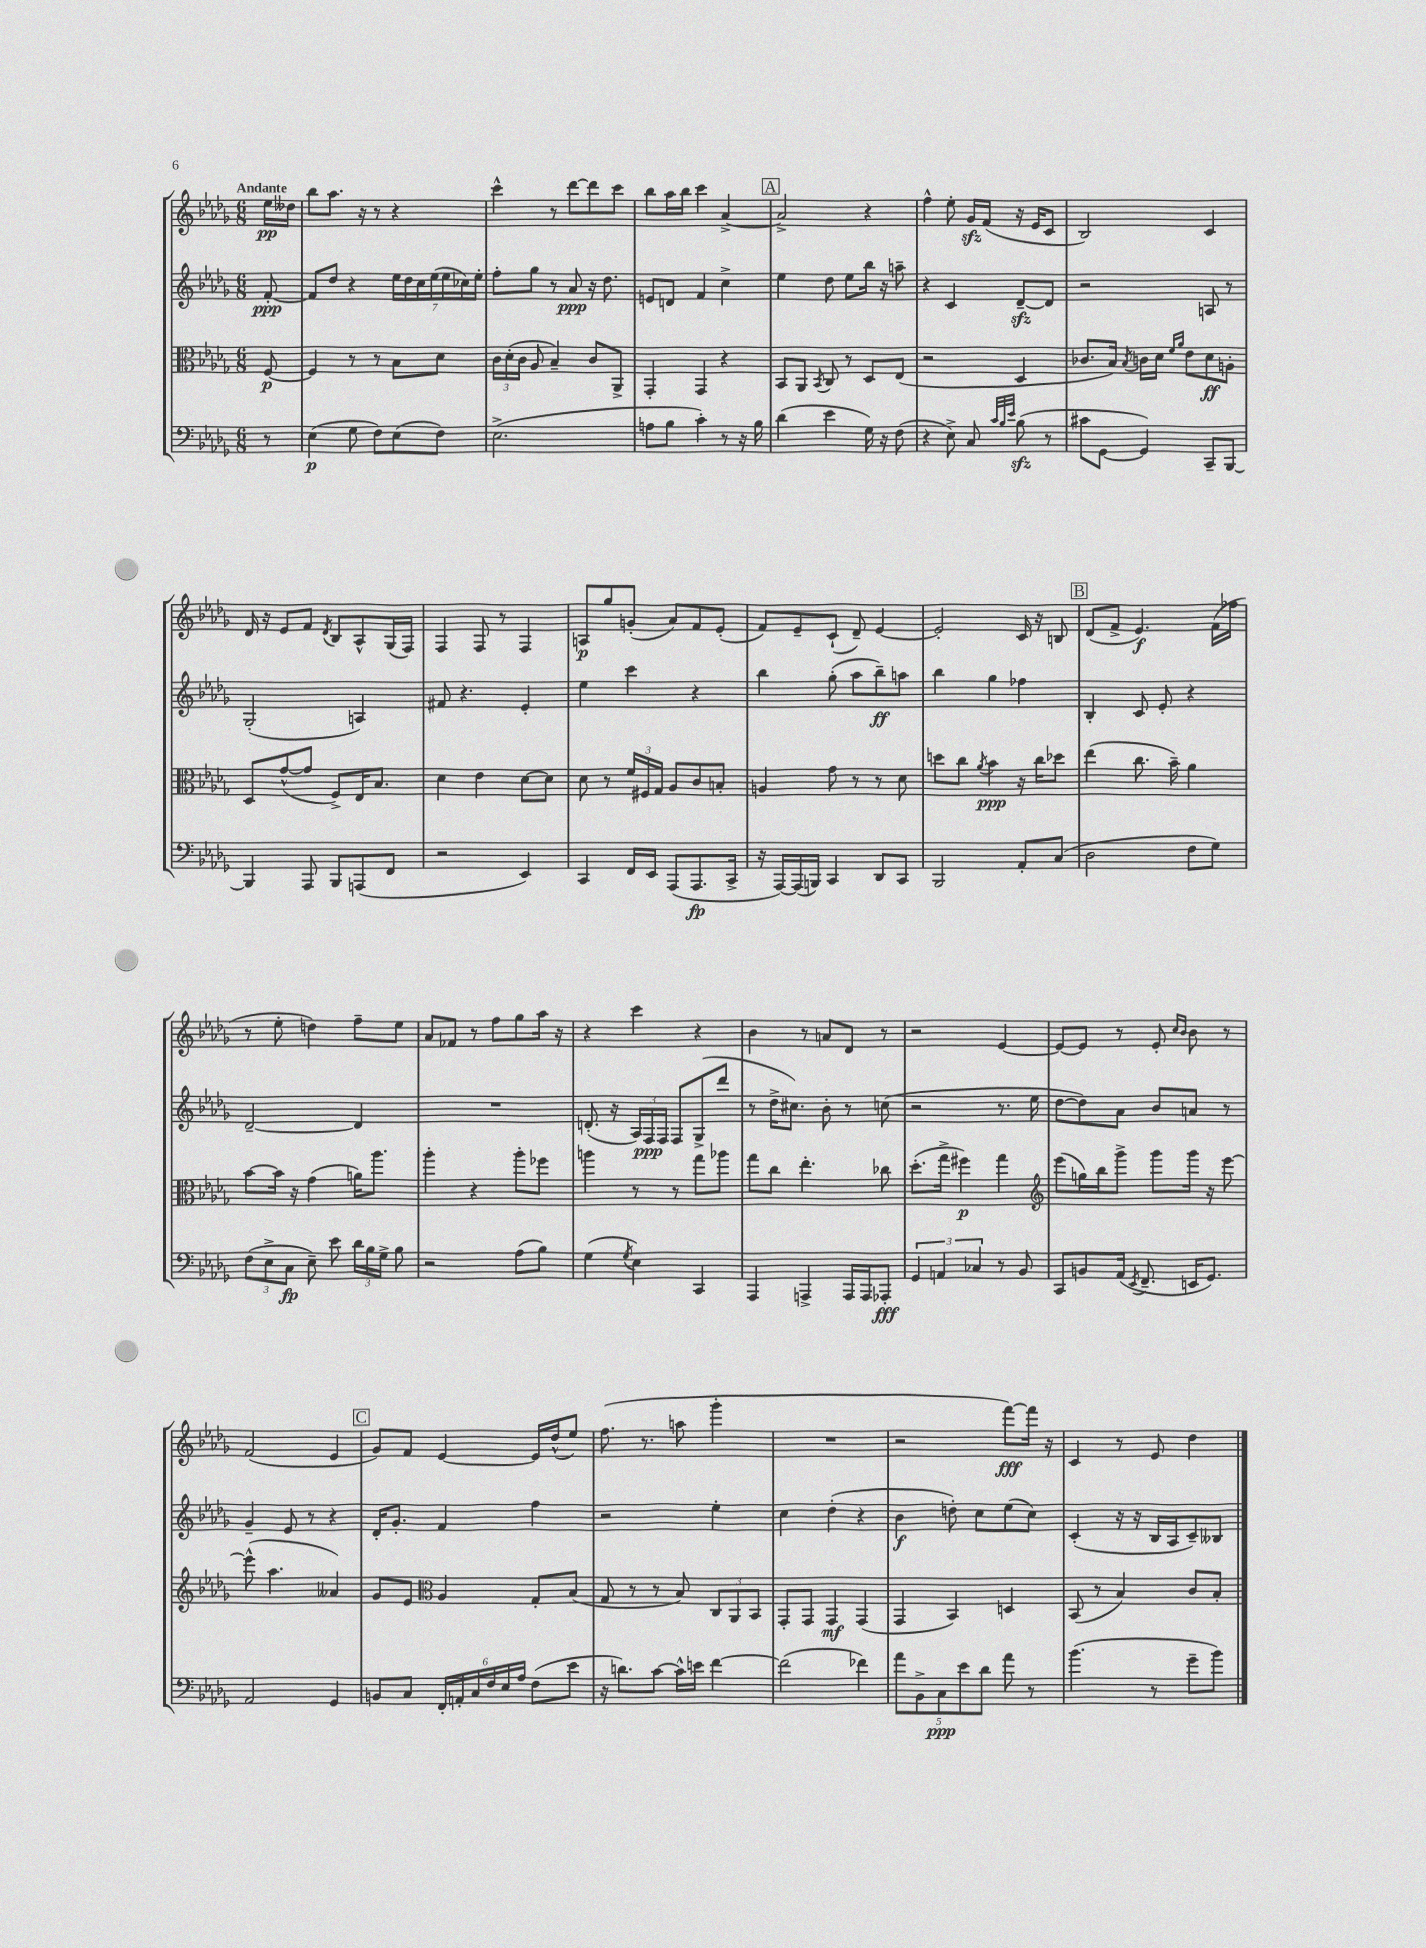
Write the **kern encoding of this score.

**kern	**kern	**kern	**kern
*staff4	*staff3	*staff2	*staff1
*clefF4	*clefC3	*clefG2	*clefG2
*k[b-e-a-d-g-]	*k[b-e-a-d-g-]	*k[b-e-a-d-g-]	*k[b-e-a-d-g-]
*M6/8	*M6/8	*M6/8	*M6/8
8r	[8F	[8f'	16ee-
.	.	.	16dd--
=	=	=	=
(4E-	4F]	8f]	8bb-
.	.	8dd-	8.aa-
8G-	8r	4r	.
.	.	.	16r
8F)	8r	.	8r
(8E-	8B-	28ee-	4r
.	.	28dd-	.
.	.	28cc	.
.	.	(28ee-	.
8F)	8d-	.	.
.	.	28ee-	.
.	.	28cc-)	.
.	.	28ee-'	.
=	=	=	=
(2.E-^	24c	8ff'	4ccc^^
.	(24d-'	.	.
.	24c	.	.
.	8A-	8gg-	.
.	4B-~)	8r	8r
.	.	8a-	[8ddd-
.	8c	16r	8ddd-]
.	.	8.dd-	.
.	8AA-^	.	8ccc
=	=	=	=
8A	4GG-'	8e	8bb-
8B-	.	8d	16aa-
.	.	.	16bb-
4c')	4GG-	4f	4ccc
8r	4r	4cc^	[4a-^
16r	.	.	.
16B-	.	.	.
=	=	=	=
(4d-	8BB-	4ee-	2a-^]
.	8AA-	.	.
.	8qBB-	.	.
4e-	8C	8dd-	.
.	8r	8ee-	.
16G-)	8D-	16bb-	4r
16r	.	16r	.
(8F	(8E-	8aa~	.
=	=	=	=
4r	2r	4r	4ff^^
8E-^)	.	4c	8ee-'
8C	.	.	16g-
.	.	.	(16f
32qqc	.	.	.
32qqB-	.	.	.
32qqe-	.	.	.
(8B-	4D-	[8d-~	16r
.	.	.	16e-
8r	.	8d-]	8c
=	=	=	=
8c#	8.c-	2r	2B-)
[8GG-	.	.	.
.	16B-)	.	.
.	8qB-	.	.
4GG-])	16c	.	.
.	16d-	.	.
.	16qqf	.	.
.	16qqa-	.	.
.	8e-	.	.
8CC~	8d-	8A	4c
[8BBB-	8A'	8r	.
=	=	=	=
4BBB-]	8D-	(2G-'	16d-
.	.	.	16r
.	([8g-^^	.	8e-
8AAA-	8g-]	.	8f
.	.	.	8qd-
8BBB-	8F^)	.	8B-
(8AAA	16E-	4A)	8A-^^
.	8.B-	.	.
8FF	.	.	(16G-
.	.	.	16F)
=	=	=	=
2r	4d-	8f#	4F
.	.	4.r	.
.	4e-	.	8F
.	.	.	8r
4EE-)	[8d-	4e-'	4F
.	8d-]	.	.
=	=	=	=
4CC	8d-	4ee-	8A
.	8r	.	8gg-
16FF	24f	4ccc	(8g'
.	24F#	.	.
16EE-	.	.	.
.	24G-	.	.
(8AAA-	8A-	.	8a-)
8.AAA-	8c	4r	8f
.	8B'	.	(8e-'
16CC^	.	.	.
=	=	=	=
16r	4A	4bb-	8f)
[16AAA-)	.	.	.
(16AAA-]	.	.	8e-~
16BBB)	.	.	.
4CC	8g-	(8gg-'	(8c`
.	8r	8aa-	8d-~)
8DD-	8r	8bb-~)	[4e-
8CC	8d-	8aa	.
=	=	=	=
2BBB-	8dd	4bb-	2e-']
.	8cc	.	.
.	8qa-	.	.
.	4b-	4gg-	.
8AA-'	16r	4ff-	16c
.	16cc	.	16r
(8C	8dd-	.	8B
=	=	=	=
2D-	(4ee-	4B-'	(8d-
.	.	.	8f^
.	8.cc	8c	4.e-)
.	.	8e-'	.
.	16b-~)	.	.
8F	4a-	4r	.
8G-)	.	.	(16f
.	.	.	16ff-
=	=	=	=
(12F	[8b-	[2d-~	8r
12E-^	.	.	.
.	16b-]	.	8ee-'
12C	.	.	.
.	16r	.	.
8E-~)	(4g-	.	4dd)
8e-	.	.	.
24d-	16a)	4d-]	8ff~
24B-	.	.	.
.	8.aa-	.	.
24G-^	.	.	.
8B-	.	.	8ee-
=	=	=	=
2r	4aa-'	2.r	8a-
.	.	.	8f-
.	4r	.	8r
.	.	.	8ff
(8A-	8aa-'	.	8gg-
8B-)	8ff-	.	16aa-
.	.	.	16r
=	=	=	=
(4G-	4aa	(8.d'	4r
.	.	16r	.
8qG-	.	.	.
4E-)	8r	24A-)	4ccc
.	.	24F	.
.	.	24F	.
.	8r	8F	.
4CC	8gg-	(8G-^	4r
.	8aa-	8ddd-	.
=	=	=	=
4AAA-	8gg-	8r	4b-
.	8cc	16dd-^	.
.	.	8.cc#)	.
4AAA^	4.ee-'	.	8r
.	.	8b-'	8a
16AAA	.	8r	8d-
16AAA	.	.	.
8AAA-'	8cc-	(8cc	8r
=	=	=	=
6GG-	(8.dd-'	2r	2r
6AA	.	.	.
.	16gg-^	.	.
.	4ff#)	.	.
6C-	.	.	.
8r	4gg-	8.r	[4e-
8BB-	.	.	.
.	.	16ee-	.
=	=	=	=
*	*clefG2	*	*
8CC	(8eee-	[8dd-	8e-_
8BB	16gg)	8dd-])	8e-]
.	16bb-	.	.
(16AA-	8ggg-^	8a-	8r
8qEE-	.	.	.
8.FF~	.	.	.
.	8ggg-	8b-	8e-'
.	.	.	16qqcc
.	.	.	16qqb-
16EE	16ggg-	8a	8b-
8.GG-)	16r	.	.
.	[8eee-	8r	8r
=	=	=	=
2AA-	(8eee-^^]	4g-~	(2f
.	4.aa-	.	.
.	.	8e-	.
.	.	8r	.
4GG-	4a--)	4r	4e-
=	=	=	=
8BB	8g-	16d-'	8g-)
.	.	8.g-'	.
8C	8e-	.	8f
*	*clefC3	*	*
24FF'	4A-	4f	[4e-
24AA'	.	.	.
24C	.	.	.
24F	.	.	.
24E-	.	.	.
24A-	.	.	.
(8F	8G-'	4ff	16e-]
.	.	.	(16dd-^^
8e-	(8B-	.	8ee-)
=	=	=	=
16r	8G-	2r	(8.ff
8.d)	.	.	.
.	8r	.	.
.	.	.	8.r
[8c	8r	.	.
16c^^]	8B-)	.	8aa
16e	.	.	.
[4f	12C	4ee-'	4ggg-'
.	12AA-	.	.
.	12BB-	.	.
=	=	=	=
(2f]	8GG-'	4cc	2.r
.	8GG-	.	.
.	4GG-	(4dd-'	.
4f-)	(4GG-	4r	.
=	=	=	=
10a-	4GG-	4b-	2r
10BB-^	.	.	.
10C	.	.	.
.	4BB-)	8dd')	.
10e-	.	.	.
.	.	8cc	.
10d-	.	.	.
8a-	4D	(8ee-	[8fff)
8r	.	8cc)	16fff]
.	.	.	16r
=	=	=	=
(4.b-	(8BB-	(4c'	4c
.	8r	.	.
.	4B-)	16r	8r
.	.	16r	.
8r	.	16B-	8e-
.	.	16A-	.
8g-~	8c	8c~)	4dd-
8b-)	8B-'	8B--	.
==	==	==	==
*-	*-	*-	*-
